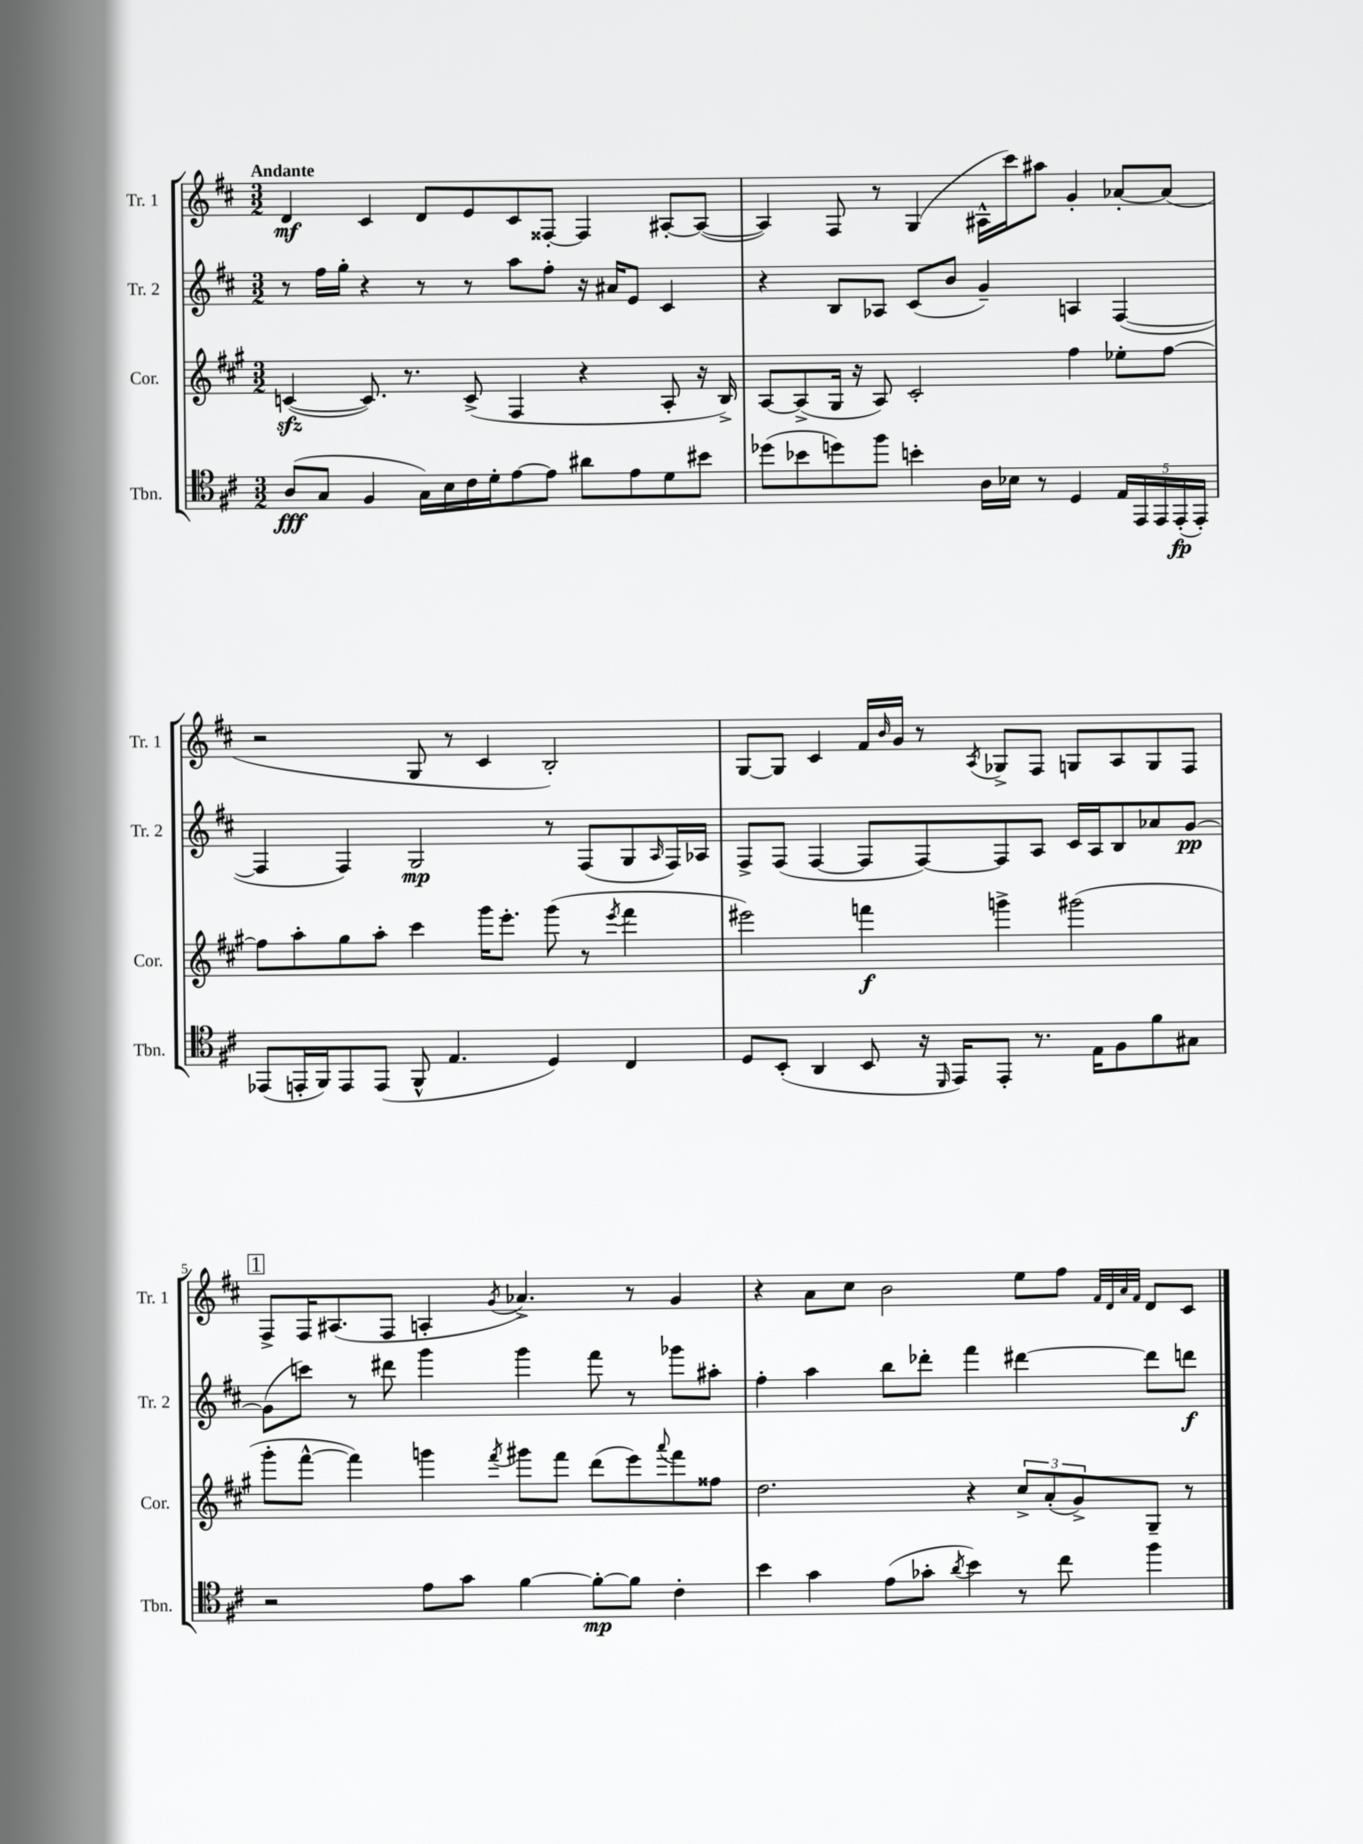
<<
\new StaffGroup <<
\new Staff = "s0" \with { instrumentName = "Tr. 1" shortInstrumentName = "Tr. 1" } {
    \clef treble \key d \major \numericTimeSignature \time 3/2 \tempo "Andante"
    d'4\mf cis'4 d'8 e'8 cis'8 fisis8~-. fisis4 ais8~-. ais8~( |
    ais4) fis8 r8 g4( ais16-^ cis'''16) ais''8 g'4-. aes'8~-. aes'8( |
    r2 g8 r8 cis'4 b2-.) |
    g8~ g8 cis'4 fis'16 \grace { b'16 } g'16 r8 \acciaccatura { a8 } ges8-> fis8 g8 a8 g8 fis8 |
    \mark \markup { \box "1" } fis8-> fis16 ais8.( fis8 a4-. \acciaccatura { g'8 } aes'4.->) r8 g'4 |
    r4 a'8 cis''8 b'2 e''8 fis''8 \grace { fis'32 d'32 a'32 fis'32 } d'8 cis'8 \bar "|." |
}
\new Staff = "s1" \with { instrumentName = "Tr. 2" shortInstrumentName = "Tr. 2" } {
    \clef treble \key d \major \numericTimeSignature \time 3/2
    r8 fis''16 g''16-. r4 r8 r8 a''8 fis''8-. r16 ais'16 e'8 cis'4 |
    r4 b8 aes8 cis'8( b'8 g'4--) a4 fis4~( |
    fis4 fis4) g2\mp r8 fis8( g8 \grace { a16 } fis16) aes16 |
    fis8-> fis8( fis4~ fis8 fis8~) fis8 a8 cis'16 a16 b8 aes'8 g'8~\pp |
    \mark \markup { \box "1" } g'8( c'''8) r8 dis'''8 g'''4 g'''4 fis'''8 r8 ges'''8 ais''8-. |
    fis''4-. a''4 b''8 des'''8-. fis'''4 dis'''4~ dis'''8 d'''8\f \bar "|." |
}
\new Staff = "s2" \with { instrumentName = "Cor." shortInstrumentName = "Cor." } {
    \clef treble \key a \major \numericTimeSignature \time 3/2
    c'4~\sfz( c'8.) r8. c'8->( fis4 r4 a8-. r16 b16->) |
    a8~ a8->( gis16 r16 a8) cis'2-. fis''4 ees''8-. fis''8~ |
    fis''8 a''8-. gis''8 a''8-. cis'''4 gis'''16 e'''8.-. gis'''8( r8 \acciaccatura { e'''8 } fis'''4 |
    eis'''2) f'''4\f g'''4-> gis'''2( |
    \mark \markup { \box "1" } gis'''8-. fis'''8~-^ fis'''4) g'''4 \acciaccatura { fis'''8 } gis'''8 fis'''8 d'''8( e'''8) \appoggiatura { a'''8 } fis'''8 fisis''8 |
    d''2. r4 \tuplet 3/2 { cis''8-> a'8-.( gis'8->) } gis8-- r8 \bar "|." |
}
\new Staff = "s3" \with { instrumentName = "Tbn." shortInstrumentName = "Tbn." } {
    \clef tenor \key d \major \numericTimeSignature \time 3/2
    a8\fff( g8 fis4 g16) b16 cis'16 d'16-. e'8~ e'8 ais'8 e'8 d'8 bis'8 |
    des''8( bes'8 d''8) fis''8 b'4-. a16 bes16 r8 d4 \tuplet 5/4 { e16 e,16 e,16 e,16-.\fp( e,16-.) } |
    ees,8( e,16-. fis,16) e,8 e,8( fis,8-^ e4. d4) cis4 |
    d8 b,8-.( a,4 b,8 r16 \grace { d,16 } e,16) e,8-. r8. e16 fis8 fis'8 gis8 |
    \mark \markup { \box "1" } r2 e'8 g'8 fis'4~ fis'8~-.\mp fis'8 cis'4-. |
    b'4 g'4 e'8( ges'8-. \acciaccatura { a'8 } b'4) r8 cis''8 fis''4 \bar "|." |
}
>>
>>
\layout { \context { \Score \override BarNumber.break-visibility = ##(#f #t #t) barNumberVisibility = #(every-nth-bar-number-visible 5) } }
